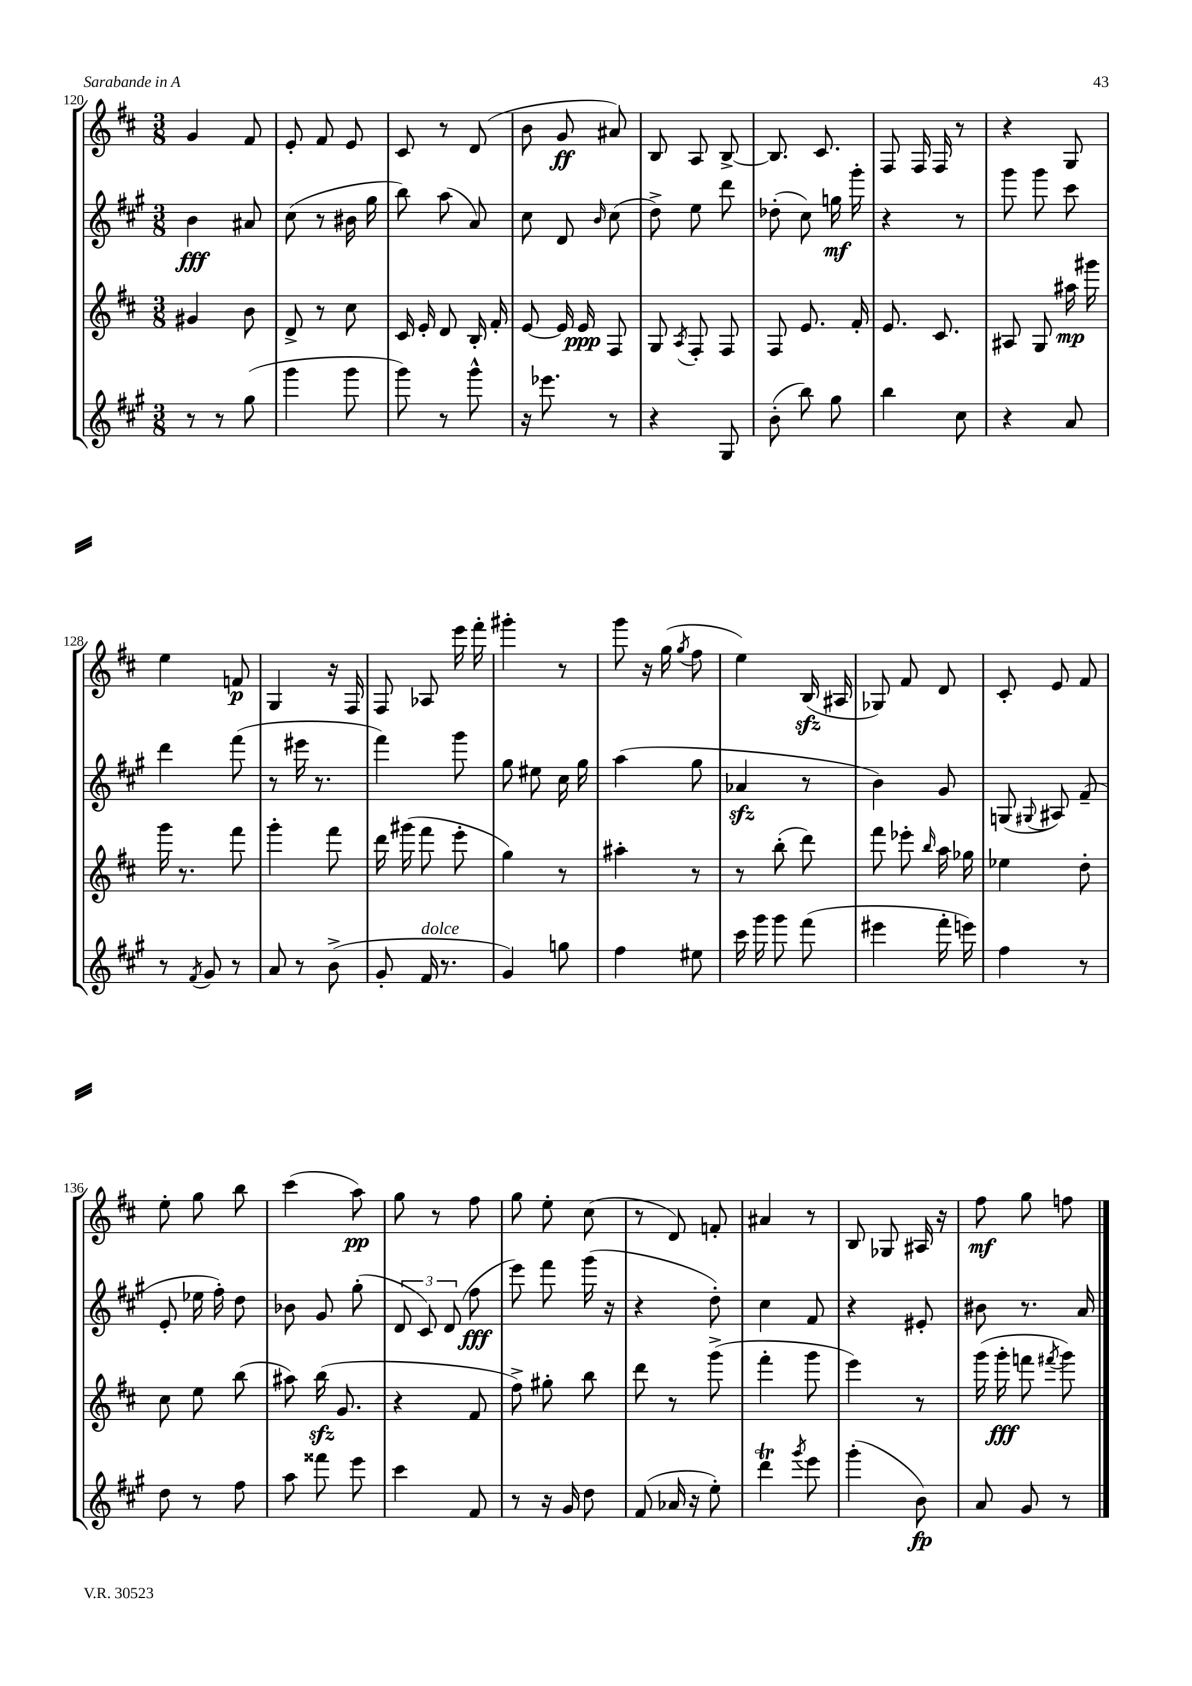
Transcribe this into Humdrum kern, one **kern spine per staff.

**kern	**kern	**kern	**kern
*staff4	*staff3	*staff2	*staff1
*clefG2	*clefG2	*clefG2	*clefG2
*k[f#c#g#]	*k[f#c#]	*k[f#c#g#]	*k[f#c#]
*M3/8	*M3/8	*M3/8	*M3/8
8r	4g#/	4b\	4g/
8r	.	.	.
(8gg#\	8b\	8a#/	8f#/
=	=	=	=
4ggg#\	8d^/	(8cc#\	8e'/
.	8r	8r	8f#/
8ggg#\	8cc#\	16b#\	8e/
.	.	16gg#\	.
=	=	=	=
8ggg#\)	16c#/	8bb\)	8c#/
.	16e'/	.	.
8r	8d/	(8aa\	8r
8ggg#^^\	16B'/	8a/)	(8d/
.	16f#'/	.	.
=	=	=	=
16r	[8e/	8cc#\	8b\
8.eee-\	.	.	.
.	16e/]	8d/	8g/
.	16e/	.	.
.	.	16qqb/	.
8r	8F#/	(8cc#\	8a#/)
=	=	=	=
4r	8G/	8dd^\)	8B/
.	8qA/	.	.
.	8F#'/	8ee\	8A/
8G#/	8F#/	8ddd\	[8B^/
=	=	=	=
(8b'\	8F#/	(8dd-'\	8.B/]
8bb\)	8.e/	8cc#\)	.
.	.	.	8.c#/
8gg#\	.	16gg\	.
.	16f#'/	16ggg#'\	.
=	=	=	=
4bb\	8.e/	4r	8F#/
.	.	.	16F#/
.	8.c#/	.	16F#/
8cc#\	.	8r	8r
=	=	=	=
4r	8A#/	8ggg#\	4r
.	8G/	8ggg#\	.
8a/	16aa#\	8ccc#\	8G/
.	16ggg#\	.	.
=	=	=	=
8r	16ggg\	4ddd\	4ee\
.	8.r	.	.
8qf#/	.	.	.
8g#/	.	.	.
8r	8fff#\	(8fff#\	8f/
=	=	=	=
8a/	4ggg'\	8r	4G/
8r	.	16eee#\	.
.	.	8.r	.
(8b^\	8fff#\	.	16r
.	.	.	16F#/
=	=	=	=
8g#'/	16ddd\	4fff#\)	8F#/
.	(16ggg#\	.	.
16f#/	8fff#\	.	8A-/
8.r	.	.	.
.	8eee'\	8ggg#\	16eee\
.	.	.	16fff#'\
=	=	=	=
4g#/)	4gg\)	8gg#\	4ggg#'\
.	.	8ee#\	.
8gg\	8r	16cc#\	8r
.	.	16gg#\	.
=	=	=	=
4ff#\	4aa#'\	(4aa\	8ggg\
.	.	.	16r
.	.	.	(16gg\
.	.	.	8qgg/
8ee#\	8r	8gg#\	8ff#\
=	=	=	=
16ccc#\	8r	4a-/	4ee\)
16ggg#\	.	.	.
8ggg#\	(8bb'\	.	.
(8fff#\	8ddd\)	8r	(16B/
.	.	.	16A#/
=	=	=	=
4eee#\	8fff#\	4b\)	8G-/)
.	8eee-'\	.	8f#/
.	16qqbb/	.	.
16fff#'\	16aa\	8g#/	8d/
16eee\)	16gg-\	.	.
=	=	=	=
4ff#\	4ee-\	(8G/	8c#'/
.	.	8qqG#/	.
.	.	8A#/)	8e/
8r	8dd'\	(8f#~/	8f#/
=	=	=	=
8dd\	8cc#\	8e'/	8ee'\
8r	8ee\	16ee-\	8gg\
.	.	16ff#'\)	.
8ff#\	(8bb\	8dd\	8bb\
=	=	=	=
8aa\	8aa#\)	8b-\	(4ccc#\
8fff##\	(16bb\	8g#/	.
.	8.g/	.	.
8eee\	.	(8gg#'\	8aa\)
=	=	=	=
4ccc#\	4r	12d/	8gg\
.	.	12c#/)	.
.	.	.	8r
.	.	(12d/	.
8f#/	8f#/	8ff#\	8ff#\
=	=	=	=
8r	8ff#^\)	8eee\)	8gg\
16r	8gg#'\	8fff#\	8ee'\
16g#/	.	.	.
8dd\	8bb\	(16ggg#\	(8cc#\
.	.	16r	.
=	=	=	=
(8f#/	8ddd\	4r	8r
16a-/	8r	.	8d/)
16r	.	.	.
8ee'\)	(8ggg^\	8dd'\)	8f'/
=	=	=	=
4ddd\	4fff#'\	4cc#\	4a#/
8qggg#/	.	.	.
8eee\	8ggg\	8f#/	8r
=	=	=	=
(4ggg#'\	4eee\)	4r	8B/
.	.	.	8G-/
8b\)	8r	8e#'/	16A#/
.	.	.	16r
=	=	=	=
8a/	(16ggg\	8b#\	8ff#\
.	16ggg'\	.	.
8g#/	8fff\	8.r	8gg\
.	8qfff#/	.	.
8r	8ggg\)	.	8ff\
.	.	16a/	.
==	==	==	==
*-	*-	*-	*-
